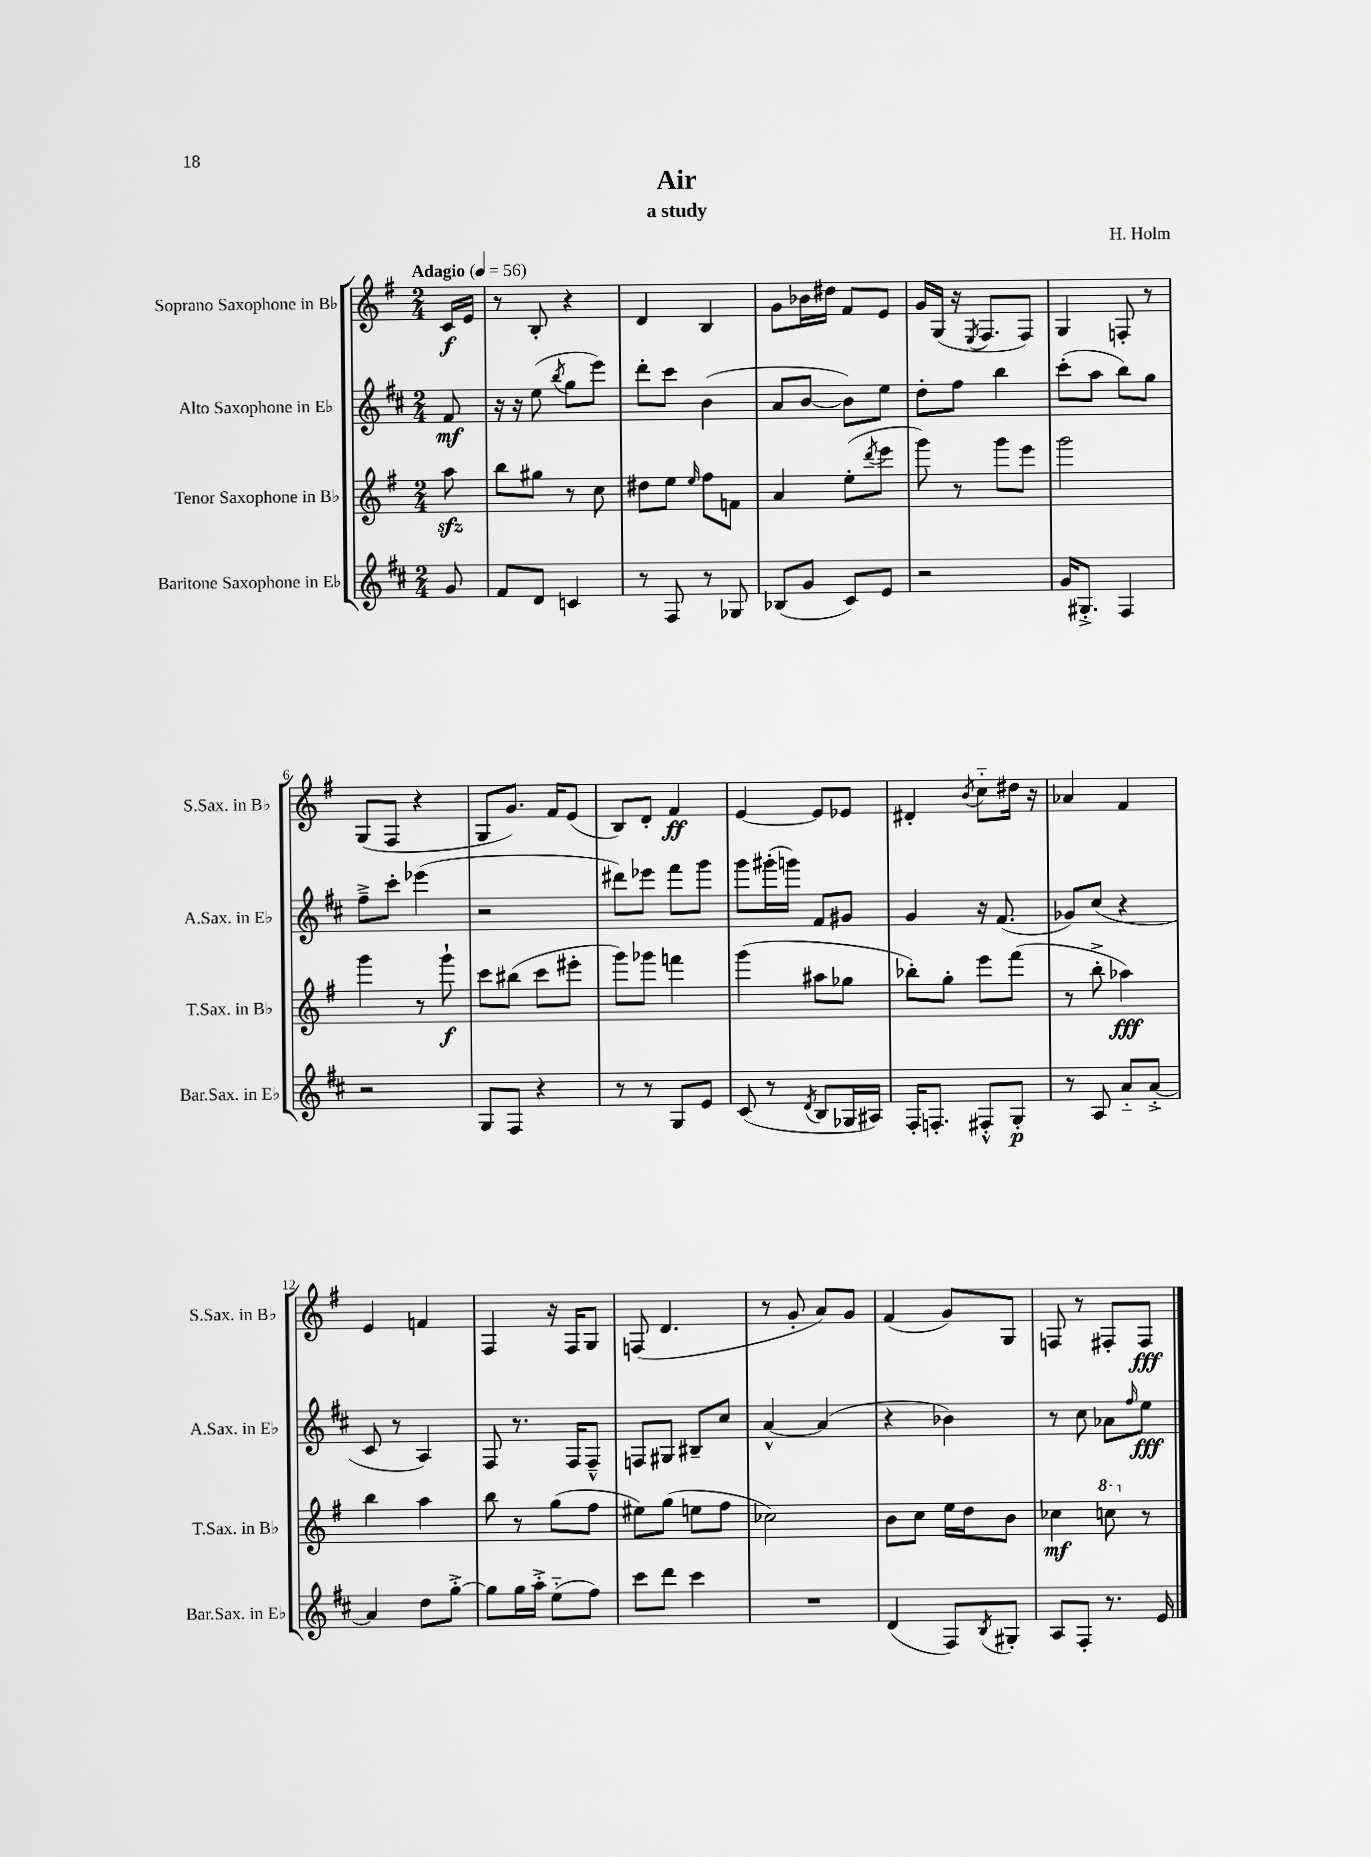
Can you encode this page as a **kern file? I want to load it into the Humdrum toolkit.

**kern	**kern	**kern	**kern
*staff4	*staff3	*staff2	*staff1
*clefG2	*clefG2	*clefG2	*clefG2
*k[f#c#]	*k[f#]	*k[f#c#]	*k[f#]
*M2/4	*M2/4	*M2/4	*M2/4
*MM56	*MM56	*MM56	*MM56
8g	8aa	8f#	16c
.	.	.	16e
=	=	=	=
8f#	8bb	16r	8r
.	.	16r	.
8d	8gg#	(8ee	8B'
.	.	8qbb	.
4c	8r	8gg	4r
.	8cc	8eee)	.
=	=	=	=
8r	8dd#	8ddd'	4d
8F#	8ee	8ccc#	.
.	16qqee	.	.
8r	8ff#	(4b	4B
8G-	8f	.	.
=	=	=	=
(8B-	4a	8a	8g
8g	.	[8b	16b-
.	.	.	16dd#
8c#)	(8ee'	8b])	8f#
.	8qddd	.	.
8e	8eee	8ee	8e
=	=	=	=
2r	8ggg)	8dd'	16g
.	.	.	(16G
.	8r	8ff#	16r
.	.	.	8qE
.	.	.	8.F#
.	8ggg	4bb	.
.	8eee	.	8F#)
=	=	=	=
16g	2ggg	(8ccc#'	4G
8.G#'^	.	.	.
.	.	8aa	.
4F#	.	8bb)	8F'
.	.	8gg	8r
=	=	=	=
2r	4ggg	8ff#~^	(8G
.	.	8ccc#'	8F#
.	8r	(4eee-	4r
.	8ggg`	.	.
=	=	=	=
8G	8ccc	2r	8G
8F#	(8bb#	.	8.g)
4r	8ccc	.	.
.	.	.	16f#
.	8eee#'	.	(8e
=	=	=	=
8r	8ggg)	8ddd#)	8B)
8r	8ggg-	8eee-	8d'
8G	4fff	8fff#	4f#
8e	.	8ggg	.
=	=	=	=
(8c#	(4ggg	8ggg	[4e
8r	.	(16ggg#'	.
.	.	16ggg)	.
8qd	.	.	.
8B	8aa#	8f#	8e]
16G-	8gg-	8g#	8e-
16A#)	.	.	.
=	=	=	=
16F#'	8bb-')	4g	4d#'
8.F'	.	.	.
.	8gg'	.	.
.	.	.	8qb
8F#'^^	8eee	16r	8cc'~
.	.	(8.f#	.
8G'	(8fff#	.	16dd#
.	.	.	16r
=	=	=	=
8r	8r	8g-)	4a-
8A	8bb'^	(8cc#	.
8a'~	4aa-)	4r	4f#
[8a'^	.	.	.
=	=	=	=
4a]	4bb	8c#	4e
.	.	8r	.
8dd	4aa	4A)	4f
[8gg'^	.	.	.
=	=	=	=
8gg]	8bb	8F#	4F#
16gg	8r	8.r	.
16aa'^	.	.	.
(8ee'~	(8gg	.	16r
.	.	16F#	16F#
8ff#)	8ff#	8F#~^^	8G
=	=	=	=
8ccc#	8ee#)	8F	(8F
8ddd	(8gg	8G#	4.d
4ccc#	8ee	8B#~	.
.	8ff#	8cc#	.
=	=	=	=
2r	2cc-)	[4a^^	8r
.	.	.	8g'
.	.	(4a]	8a)
.	.	.	8g
=	=	=	=
(4d	8b	4r	(4f#
.	8cc	.	.
8F#)	16ee	4b-)	8g)
.	16dd	.	.
8qB	.	.	.
8G#'	8b	.	8G
=	=	=	=
8A	4cc-	8r	8F
8F#'	.	8cc#	8r
8.r	8ccc	8a-	8F#'
.	.	16qqff#	.
.	8r	8ee	8F#
16e	.	.	.
==	==	==	==
*-	*-	*-	*-
